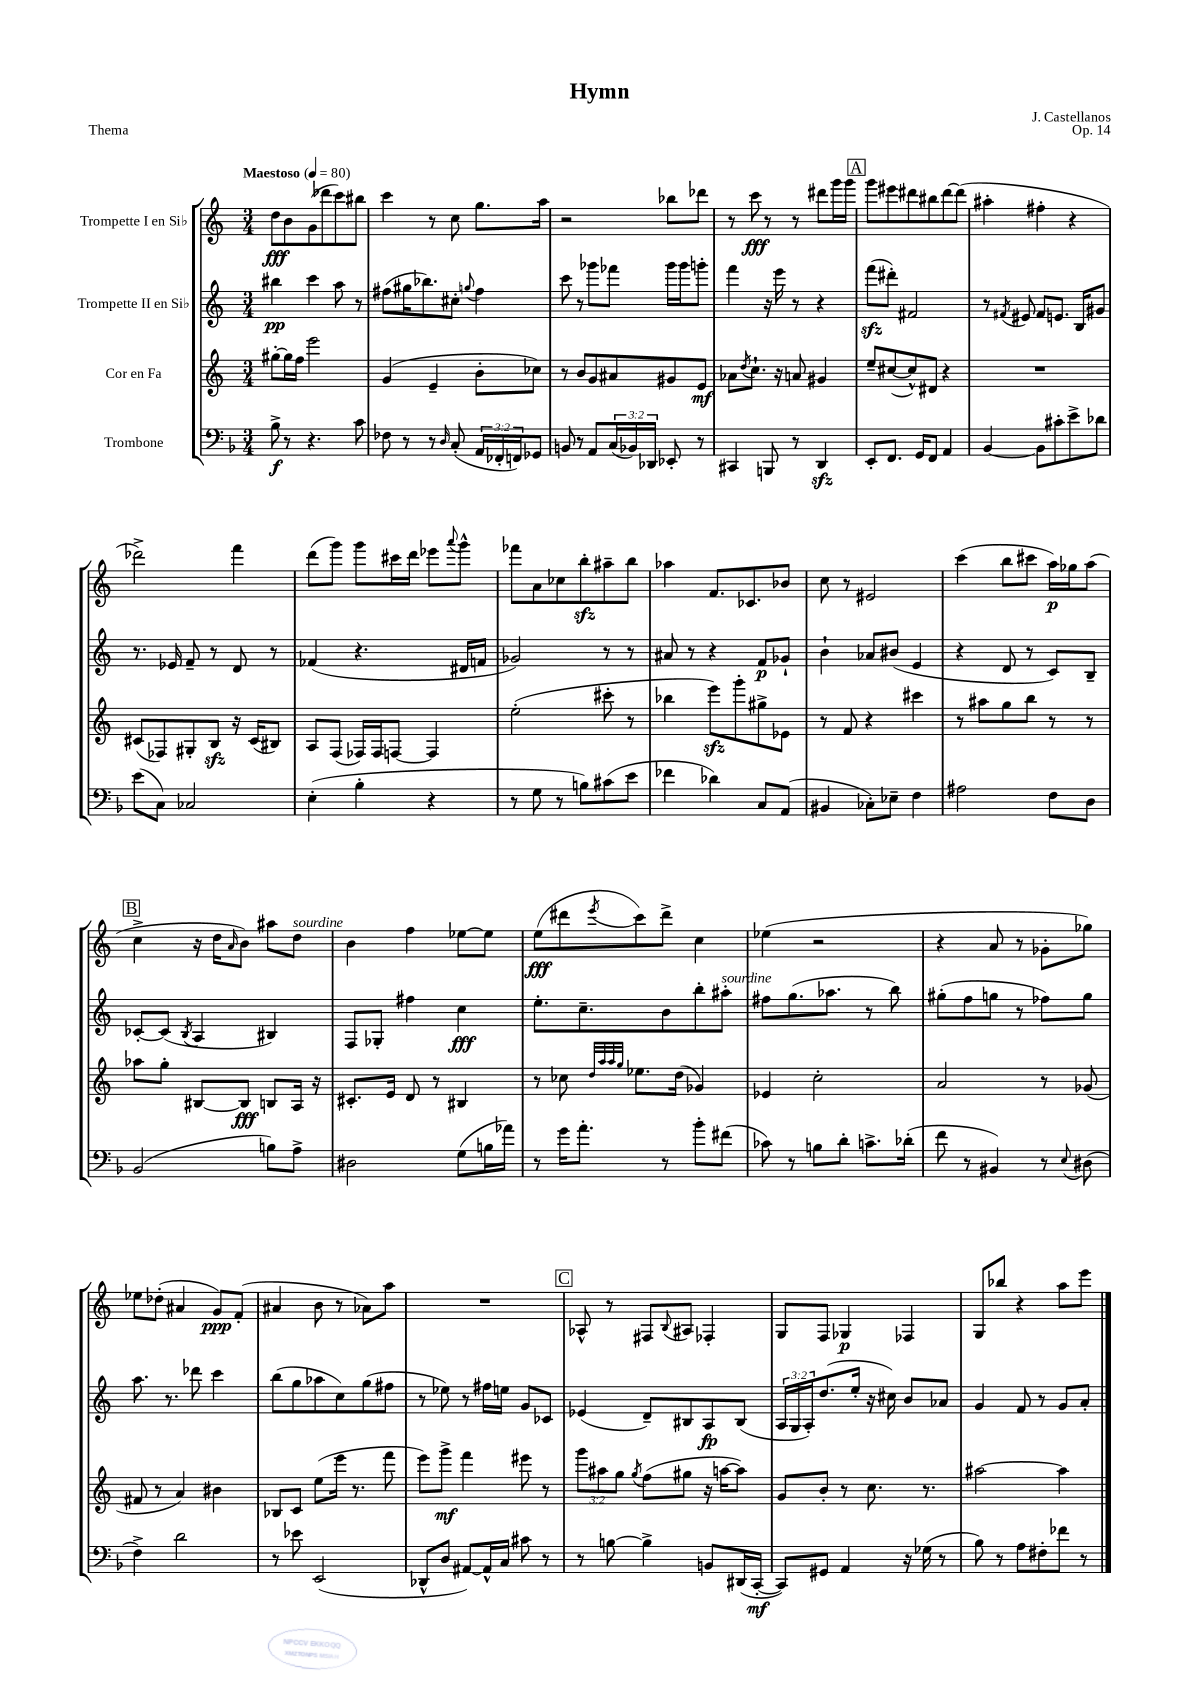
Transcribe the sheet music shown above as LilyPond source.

\header { title = "Hymn" composer = "J. Castellanos" opus = "Op. 14" piece = "Thema" }
<<
\new StaffGroup <<
\new Staff = "s0" \with { instrumentName = "Trompette I en Sib" } {
    \clef treble \key c \major \numericTimeSignature \time 3/4 \tempo "Maestoso" 4 = 80
    d''8\fff b'8 g'8( des'''8 c'''8) bis''8 |
    c'''4 r8 c''8 g''8. a''16 |
    r2 bes''8 des'''8 |
    r8 c'''8\fff r8 r8 dis'''8 g'''16 g'''16 |
    \mark \markup { \box "A" } g'''8 eis'''8 dis'''8 bis''8 dis'''8~ dis'''8( |
    ais''4-. fis''4-. r4 |
    des'''2->) f'''4 |
    d'''8( g'''8) g'''8 cis'''16 d'''16 ees'''8 \appoggiatura { a'''8 } g'''8-^ |
    fes'''8 a'8 ces''8 b''8-.\sfz ais''8-- b''8 |
    aes''4 f'8. ces'8. bes'8 |
    c''8 r8 eis'2 |
    c'''4( b''8 cis'''8 a''16\p) ges''16 a''8( |
    \mark \markup { \box "B" } c''4-> r16 d''16 \grace { a'16 } b'8) ais''8 d''8^\markup { \italic "sourdine" } |
    b'4 f''4 ees''8~ ees''8 |
    e''8\fff( dis'''8 \acciaccatura { e'''8 } c'''8) dis'''8-> c''4 |
    ees''4( r2 |
    r4 a'8 r8 ges'8-. ges''8) |
    ees''8 des''8-.( ais'4 g'8\ppp) f'8-.( |
    ais'4 b'8 r8 aes'8) a''8 |
    R2. |
    \mark \markup { \box "C" } aes8-^ r8 fis8 \appoggiatura { b8 } ais8 fes4-. |
    g8 f8 ges4\p fes4 |
    g8 bes''8 r4 a''8 e'''8 \bar "|." |
}
\new Staff = "s1" \with { instrumentName = "Trompette II en Sib" } {
    \clef treble \key c \major \numericTimeSignature \time 3/4 \override Staff.TupletNumber.text = #tuplet-number::calc-fraction-text
    bis''4\pp c'''4 a''8 r8 |
    fis''8( gis''16 bes''8.) cis''8-. \appoggiatura { g''8 } fis''4 |
    c'''8 r8 ges'''8 fes'''8 ges'''16 ges'''16 g'''8-. |
    f'''4 r16 e'''16 r8 r4 |
    \mark \markup { \box "A" } f'''8\sfz( dis'''8-.) fis'2 |
    r8 \acciaccatura { fis'8 } eis'8 fis'8 e'8. b16 gis'8 |
    r8. ees'16 f'8-- r8 d'8 r8 |
    fes'4( r4. dis'16 f'16 |
    ges'2) r8 r8 |
    ais'8 r8 r4 f'8\p ges'8-! |
    b'4-! aes'8 bis'8( e'4 |
    r4 d'8 r8 c'8) b8-- |
    \mark \markup { \box "B" } ces'8~-. ces'8( \acciaccatura { b8 } a4 bis4) |
    f8 ges8-. fis''4 c''4\fff |
    e''8.-. c''8.-- b'8 b''8-. ais''8-.^\markup { \italic "sourdine" } |
    fis''8 g''8.( aes''8. r8 b''8) |
    gis''8-.( f''8 g''8 r8 fes''8) g''8 |
    a''8. r8. des'''8 c'''4 |
    b''8( g''8 aes''8 c''8) g''8( fis''8 |
    r8 ees''8) r8 fis''16 e''16 g'8 ces'8 |
    \mark \markup { \box "C" } ees'4( d'8--) bis8 a8\fp bis8( |
    \tuplet 3/2 { a16 g16 a16-.) } d''8.( e''16-. r16 cis''16) b'8 aes'8 |
    g'4 f'8 r8 g'8 a'8-. \bar "|." |
}
\new Staff = "s2" \with { instrumentName = "Cor en Fa" } {
    \clef treble \key c \major \numericTimeSignature \time 3/4 \override Staff.TupletNumber.text = #tuplet-number::calc-fraction-text
    gis''8~-. gis''16 f''16 e'''2 |
    g'4( e'4-- b'8-. ces''8) |
    r8 b'8 g'8 ais'8 gis'8 e'8\mf |
    aes'8 \acciaccatura { d''8 } c''8.-! r16 a'8 gis'4 |
    \mark \markup { \box "A" } e''8-- cis''8~( cis''8-^) dis'8 r4 |
    R2. |
    cis'8( fes8) gis8-. b8\sfz r16 cis'16( bis8) |
    a8 f8( fes16) fes16 f8~ f4 |
    e''2-.( cis'''8-. r8 |
    bes''4 e'''8\sfz) g'''8-. gis''8-> ees'8 |
    r8 f'8 r4 cis'''4 |
    r8 ais''8 g''8 b''8 r8 r8 |
    \mark \markup { \box "B" } aes''8 g''8-. bis8~ bis8\fff b8 a16 r16 |
    cis'8.-. e'16 d'8 r8 bis4 |
    r8 ces''8 \grace { d''32 a''32 a''32 g''32 } ees''8. d''16( ges'4) |
    ees'4 c''2-. |
    a'2 r8 ges'8( |
    fis'8 r8 a'4) bis'4 |
    bes8 c'8 e''8( e'''16 r8. f'''8 |
    e'''8) g'''8->\mf f'''4 eis'''8 r8 |
    \mark \markup { \box "C" } \tuplet 3/2 { g'''8 ais''8 g''8 } \acciaccatura { g''8 } f''8( gis''8 r16 a''16~ a''8) |
    g'8 b'8-. r8 c''8. r8. |
    ais''2~ ais''4 \bar "|." |
}
\new Staff = "s3" \with { instrumentName = "Trombone" } {
    \clef bass \key f \major \numericTimeSignature \time 3/4 \override Staff.TupletNumber.text = #tuplet-number::calc-fraction-text
    bes8->\f r8 r4. c'8 |
    fes8 r8 r8 \grace { d16 } c8-.( \tuplet 3/2 { a,16 fes,16-. f,16) } ges,8 |
    b,8 r8 a,8 \tuplet 3/2 { c16( bes,16) des,16 } ees,8-. r8 |
    cis,4 b,,8 r8 d,4\sfz |
    \mark \markup { \box "A" } e,8-. f,8. g,16 f,8 a,4 |
    bes,4~ bes,8 cis'8-. e'8-> des'8 |
    e'8( c8) ces2 |
    e4-.( bes4-. r4 |
    r8 g8 r8 b8) cis'8( e'8 |
    fes'4 des'4) c8 a,8( |
    bis,4 ces8-.) ees8-- f4 |
    ais2 f8 d8 |
    \mark \markup { \box "B" } bes,2( b8) a8-> |
    dis2 g8( b16 aes'16) |
    r8 g'16 a'8.-. r8 bes'8-. fis'8( |
    ces'8) r8 b8 d'8-. c'8.-> des'16-.( |
    f'8 r8 bis,4) r8 \appoggiatura { e8 } dis8( |
    f4->) d'2 |
    r8 ees'8 e,2( |
    des,8-^ d8 ais,8~) ais,16-^ c16 cis'8 r8 |
    \mark \markup { \box "C" } r8 b8~ b4-> b,8 dis,16( c,16~-.\mf |
    c,8) gis,8 a,4 r16 ges16( r8 |
    bes8) r8 a8 fis8-. fes'8 r8 \bar "|." |
}
>>
>>
\layout { \context { \Score \remove "Bar_number_engraver" } }
